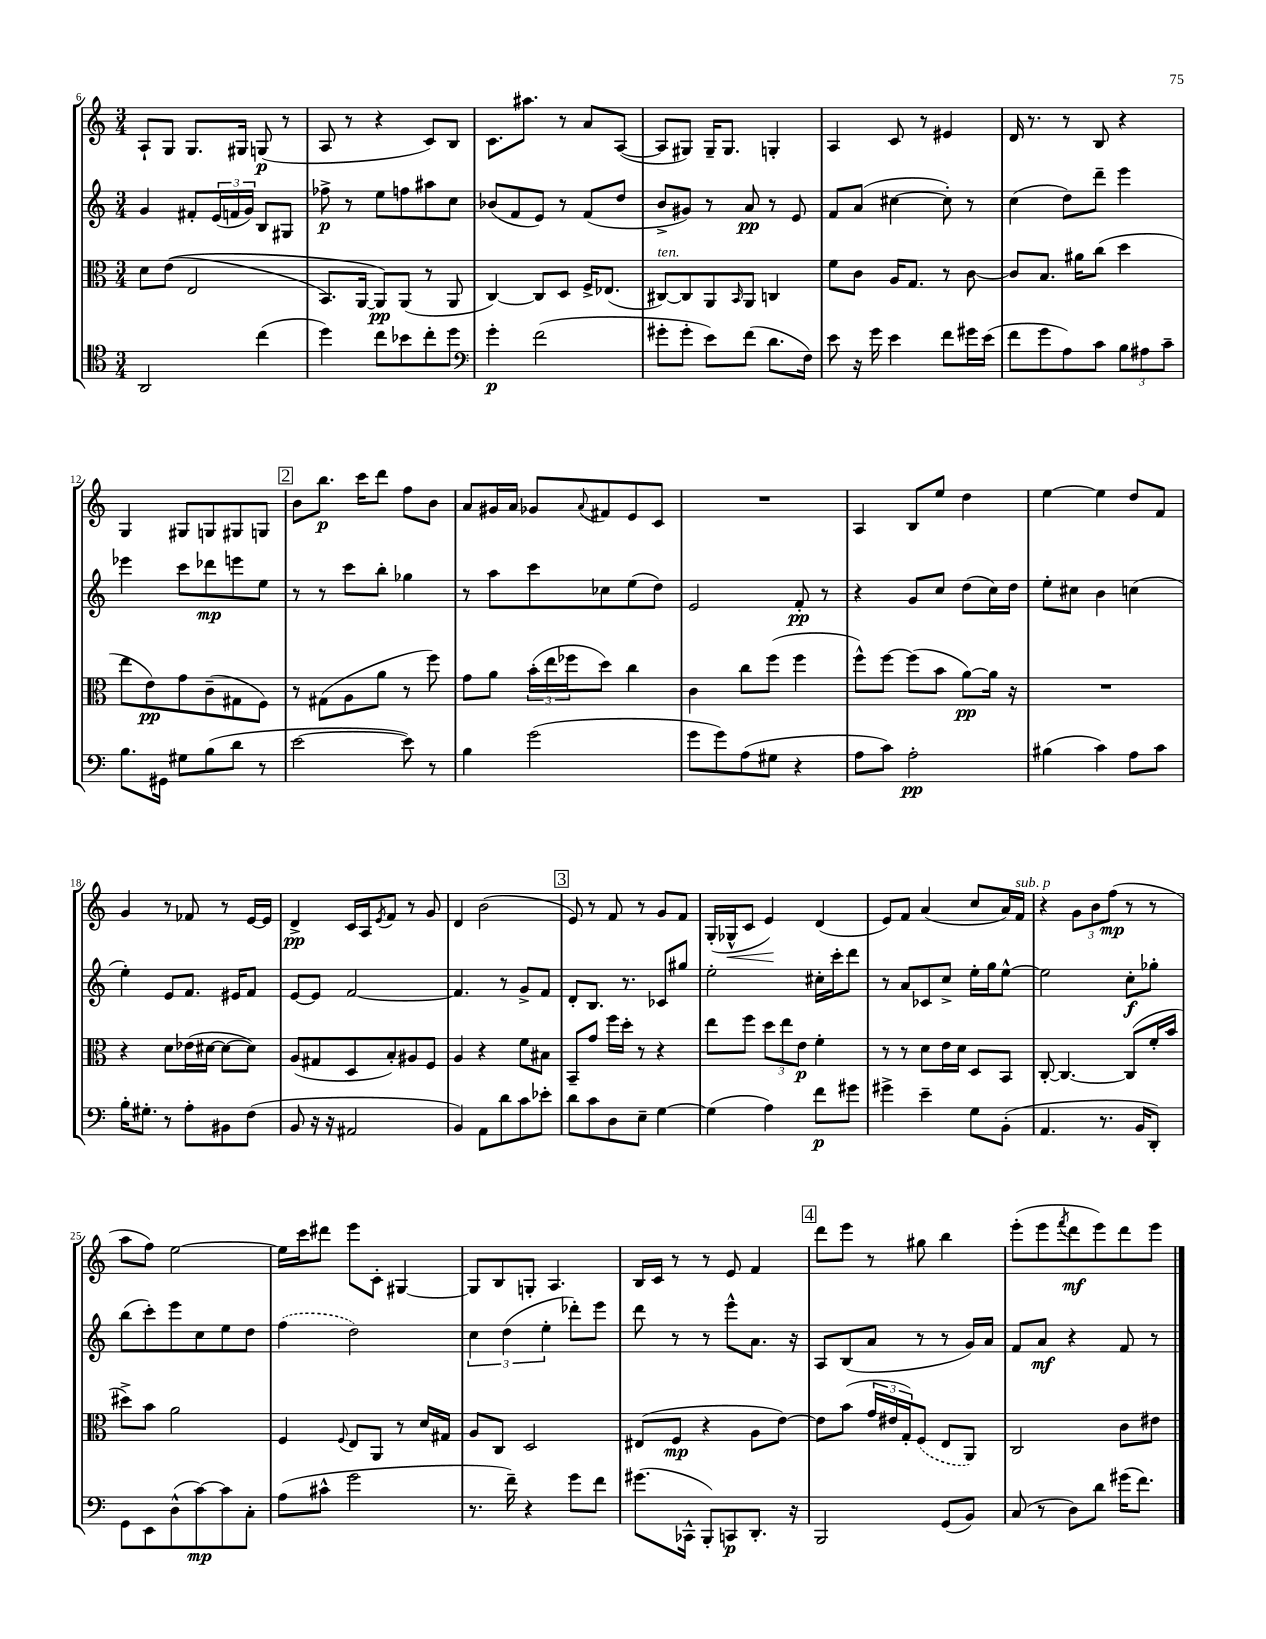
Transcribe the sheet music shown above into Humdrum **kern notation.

**kern	**kern	**kern	**kern
*staff4	*staff3	*staff2	*staff1
*clefC4	*clefC3	*clefG2	*clefG2
*k[]	*k[]	*k[]	*k[]
*M3/4	*M3/4	*M3/4	*M3/4
2AA	8d	4g	8A`
.	&((8e	.	8G
.	2E	8f#'	8.G
.	.	(24e	.
.	.	24f	.
.	.	.	16G#
.	.	24g)	.
(4cc	.	8B	(8G
.	.	8G#	8r
=	=	=	=
4dd)	8.BB)	8ff-^	8A
.	.	8r	8r
.	[16AA	.	.
8cc	8AA]&)	8ee	4r
8b-	(8AA	8ff	.
8cc'	8r	8aa#	8c)
8dd	8AA	8cc	8B
=	=	=	=
*clefF4	*	*	*
4g'	[4C)	(8b-	8.c
.	.	8f	.
.	.	.	8.aa#
(2f	8C]	8e)	.
.	8D	8r	8r
.	16F^	(8f	8a
.	(8.E-	.	.
.	.	8dd	([8A
=	=	=	=
8g#'	[8C#)	8b^	8A]
8g#'	8C#]	8g#)	8G#)
8e)	8AA	8r	16G#~
.	.	.	8.G#
.	16qqBB	.	.
(8f	8AA	8a	.
8.d	4C	8r	4G'
.	.	8e	.
16F)	.	.	.
=	=	=	=
8e	8f	8f	4A
16r	8c	(8a	.
16g	.	.	.
4e	16A	[4cc#	8c
.	8.G	.	.
.	.	.	8r
8f	8r	8cc#'])	4e#
16g#	[8c	8r	.
(16e	.	.	.
=	=	=	=
8f	8c]	(4cc	16d
.	.	.	8.r
8g	8.B	.	.
8A)	.	8dd)	8r
.	16a#	.	.
8c	(8cc	8ddd~	8B
12B	4dd	4eee	4r
12A#	.	.	.
12c~	.	.	.
=	=	=	=
8.B	8ee	4eee-	4G
.	8e)	.	.
16GG#	.	.	.
8G#	8g	8ccc	8G#
(8B	(8c~	8ddd-	8G
8d	8G#	8eee	8G#
8r	8F)	8ee	8G
=	=	=	=
[2e	8r	8r	8b
.	(8G#	8r	8.bb
.	8A	8ccc	.
.	.	.	16ccc
.	8a	8bb'	8ddd
8e])	8r	4gg-	8ff
8r	8ff)	.	8b
=	=	=	=
4B	8g	8r	8a
.	8a	8aa	16g#
.	.	.	16a
(2g	(24b'	8ccc	8g-
.	24ee	.	.
.	24ff-	.	.
.	.	.	8qqa
.	8dd)	8cc-	8f#
.	4cc	(8ee	8e
.	.	8dd)	8c
=	=	=	=
8g	4c	2e	2.r
8g)	.	.	.
(8A	8cc	.	.
8G#	(8ff	.	.
4r	4ff	8f'	.
.	.	8r	.
=	=	=	=
8A	8ff^^)	4r	4A
8c)	[8ff	.	.
2A'	(8ff]	8g	8B
.	8b	8cc	8ee
.	[8a)	(8dd	4dd
.	16a]	16cc)	.
.	16r	16dd	.
=	=	=	=
(4B#	2.r	8ee'	[4ee
.	.	8cc#	.
4c)	.	4b	4ee]
8A	.	(4cc	8dd
8c	.	.	8f
=	=	=	=
16B'	4r	4ee')	4g
8.G#'	.	.	.
8r	8d	8e	8r
8A'	(16e-	8.f	8f-
.	[16d#	.	.
8BB#	8d#_	.	8r
.	.	16e#	.
(8F	8d#])	8f	[16e
.	.	.	16e]
=	=	=	=
8BB	(8A	[8e	4d^
16r	8G#	8e]	.
16r	.	.	.
2AA#	8D	[2f	16c
.	.	.	16A
.	.	.	8qe
.	8B')	.	8f
.	8A#	.	8r
.	8F	.	8g
=	=	=	=
4BB)	4A	4.f]	4d
8AA	4r	.	(2b
8d	.	8r	.
8c	8f	8g^	.
8e-'	8B#	8f	.
=	=	=	=
8d	8BB~	8d'	8e)
8c	8g	8.B	8r
8D	16ff	.	8f
.	16dd'	8.r	.
8E~	8r	.	8r
[4G	4r	8c-	8g
.	.	8gg#	8f
=	=	=	=
(4G]	8ee	2ee'	(16G'
.	.	.	16G-^^
.	8ff	.	8c
4A)	12dd	.	4e)
.	12ee	.	.
.	12e	.	.
8f	4f'	16cc#'	(4d
.	.	16ccc'	.
8g#	.	8ddd	.
=	=	=	=
4g#^	8r	8r	8e)
.	8r	8a	8f
4e~	8d	8c-	(4a
.	16e	8cc^	.
.	16d	.	.
8G	8D	16ee'	8cc
.	.	16gg	.
(8BB'	8BB	[8ee^^	16a)
.	.	.	16f
=	=	=	=
4.AA	[8C'	2ee]	4r
.	4.C_	.	.
.	.	.	12g
.	.	.	12b
8.r	.	.	.
.	.	.	(12ff
.	(8C]	8cc'	8r
16BB	.	.	.
8DD')	16f'	8gg-'	8r
.	16b	.	.
=	=	=	=
8GG	8dd#^)	(8bb	8aa
8EE	8b	8ccc')	8ff)
(8D^^	2a	8eee	[2ee
[8c)	.	8cc	.
8c]	.	8ee	.
8C'	.	8dd	.
=	=	=	=
(8A	4F	(4ff	16ee]
.	.	.	16ccc
8c#^^	.	.	8ddd#
.	8qqF	.	.
2g	8E	2dd)	8eee
.	8AA	.	8c'
.	8r	.	[4G#
.	16d	.	.
.	16G#	.	.
=	=	=	=
8.r	8A	6cc	8G#]
.	8C	.	8B
.	.	(6dd	.
16f~)	.	.	.
4r	2D	.	8G'
.	.	6ee'	.
.	.	.	4.A
8g	.	8ddd-')	.
8f	.	8eee	.
=	=	=	=
(8.g#	(8E#	8ddd	16B
.	.	.	16c
.	8F	8r	8r
16CC-^^	.	.	.
8BBB')	4r	8r	8r
8CC	.	8eee^^	8e
8.DD'	8A	8.a	4f
.	[8e)	.	.
16r	.	16r	.
=	=	=	=
2BBB	8e]	8A	8ddd
.	(8b	(8B	8eee
.	24g	8a	8r
.	24e#	.	.
.	24G')	.	.
.	(8F	8r	8gg#
(8GG	8E	8r	4bb
8BB)	8AA)	16g)	.
.	.	16a	.
=	=	=	=
(8C	2C	8f	(8eee'
8r	.	8a	8eee
.	.	.	8qfff
8D)	.	4r	8ddd
8d	.	.	8eee)
(16g#	8c	8f	8ddd
8.f)	.	.	.
.	8e#	8r	8eee
==	==	==	==
*-	*-	*-	*-
